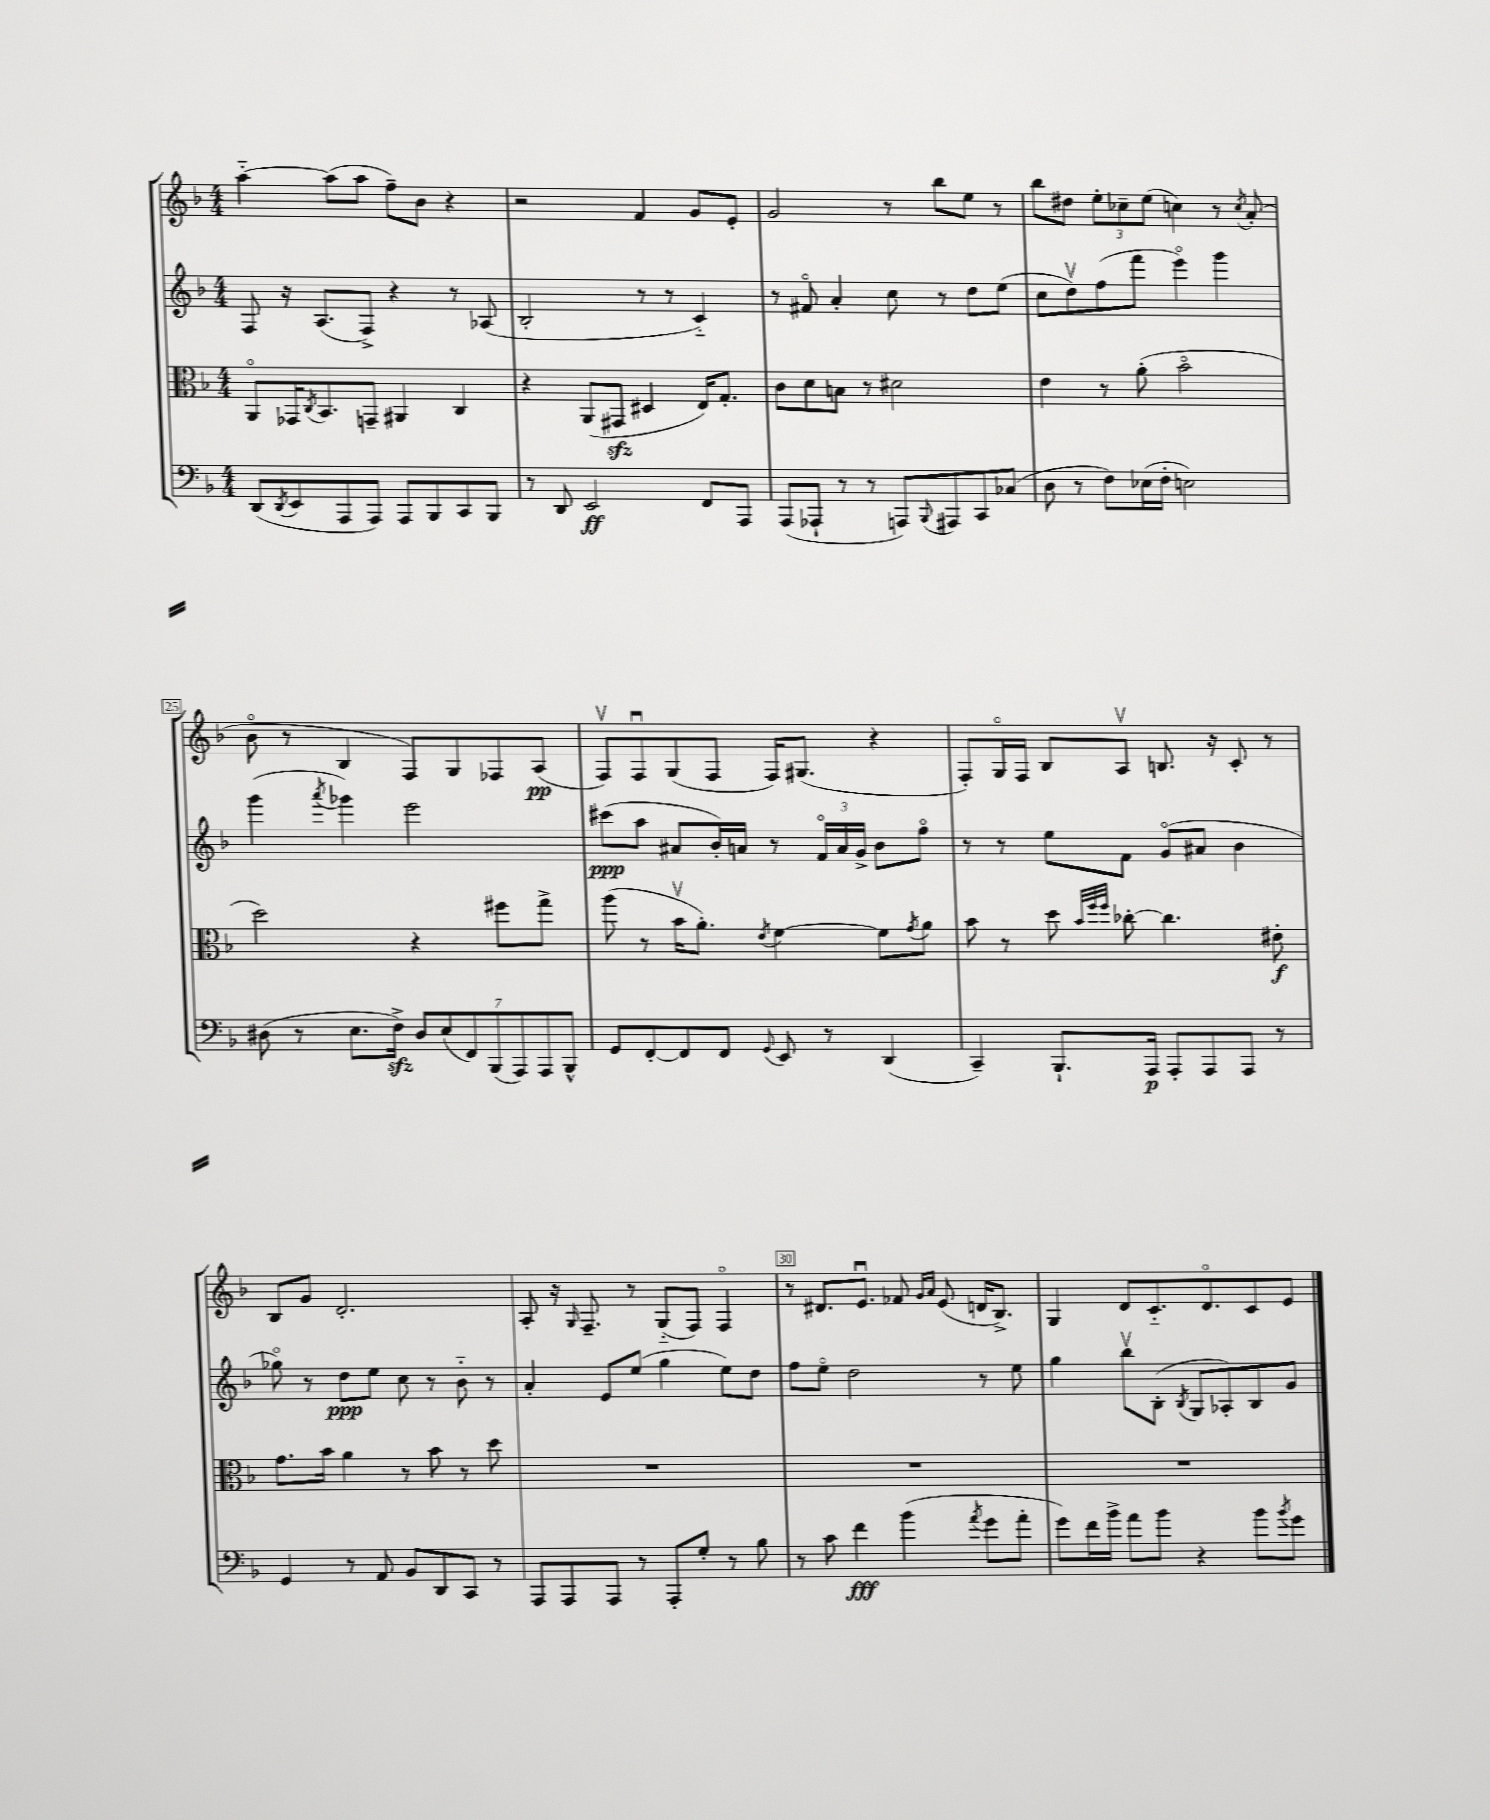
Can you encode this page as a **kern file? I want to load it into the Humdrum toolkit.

**kern	**dynam	**kern	**dynam	**kern	**dynam	**kern	**dynam
*part4	*part4	*part3	*part3	*part2	*part2	*part1	*part1
*staff4	*staff4	*staff3	*staff3	*staff2	*staff2	*staff1	*staff1
*clefF4	*	*clefC3	*	*clefG2	*	*clefG2	*
*k[b-]	*	*k[b-]	*	*k[b-]	*	*k[b-]	*
*M4/4	*	*M4/4	*	*M4/4	*	*M4/4	*
=21	=21	=21	=21	=21	=21	=21	=21
(8DD/L	.	8AA/L	.	8F/	.	[4aa\	.
8qDD/	.	.	.	.	.	.	.
8EE/	.	16GG-X/K	.	16r	.	.	.
.	.	8qC/	.	.	.	.	.
.	.	8.BB-/	.	(8.A/L	.	.	.
8AAA/	.	.	.	.	.	(8aa\L]	.
8AAA/J)	.	8GGn~/J	.	8F^/J)	.	8aa\J	.
8AAA/L	.	4AA#X/	.	4r	.	8ff~\L)	.
8BBB-/	.	.	.	.	.	8b-\J	.
8CC/	.	4C/	.	8r	.	4r	.
8BBB-/J	.	.	.	(8A-X/	.	.	.
=22	=22	=22	=22	=22	=22	=22	=22
8r	.	4r	.	2B-'/	.	2r	.
8DD/	.	.	.	.	.	.	.
2EE/	ff	(8AA/L	.	.	.	.	.
.	.	8GG#Xzz/J	.	.	.	.	.
.	.	4D#X/	.	8r	.	4f/	.
.	.	.	.	8r	.	.	.
8FF/L	.	16E/KL)	.	4c/)	.	8g/L	.
.	.	8.G'/J	.	.	.	.	.
8AAA/J	.	.	.	.	.	8e'/J	.
=23	=23	=23	=23	=23	=23	=23	=23
(8AAA/L	.	8c\L	.	8r	.	2g/	.
8AAA-X`/J	.	8d\	.	8f#X/	.	.	.
8r	.	8Bn\J	.	4a'/	.	.	.
8r	.	8r	.	.	.	.	.
8AAAn/L)	.	2d#X\	.	8cc\	.	8r	.
8qqBBB-/	.	.	.	.	.	.	.
8AAA#X/	.	.	.	8r	.	8bb-\L	.
8CC/	.	.	.	8dd\L	.	8ee\J	.
(8C-X/J	.	.	.	(8ee\J	.	8r	.
=24	=24	=24	=24	=24	=24	=24	=24
8D\	.	4e\	.	8cc\L	.	8bb-\L	.
8r	.	.	.	8ddv\)	.	8dd#X\J	.
8F\L)	.	8r	.	(8ff\	.	12ee'\L	.
.	.	.	.	.	.	12cc-X~\	.
(16E-X\L	.	(8a'\	.	8fff\J	.	.	.
.	.	.	.	.	.	(12ee\J	.
16F'\JJ	.	.	.	.	.	.	.
2En\)	.	2b-\	.	4eee\)	.	4ccn\)	.
.	.	.	.	4ggg\	.	8r	.
.	.	.	.	.	.	8qcc/	.
.	.	.	.	.	.	(8a'/	.
!!LO:LB:g=z
=25	=25	=25	=25	=25	=25	=25	=25
(8D#X\	.	2dd\)	.	(4ggg\	.	8b-\	.
8r	.	.	.	.	.	8r	.
.	.	.	.	8qaaa/	.	.	.
8.E\L	.	.	.	4ggg-X\)	.	4B-/	.
16Fzz^\Jk)	.	.	.	.	.	.	.
14D#/L	.	4r	.	2eee\	.	8F/L)	.
(14E/	.	.	.	.	.	.	.
.	.	.	.	.	.	8G/	.
14FF/)	.	.	.	.	.	.	.
(14BBB-/	.	.	.	.	.	.	.
.	.	8ff#X\L	.	.	.	8F-X/	.
14AAA/)	.	.	.	.	.	.	.
14AAA/	.	.	.	.	.	.	.
.	.	8gg^\J	.	.	.	(8A/J	pp
14BBB-^^/J	.	.	.	.	.	.	.
=26	=26	=26	=26	=26	=26	=26	=26
8GG/L	.	(8aa\	.	(8ccc#X\L	ppp	8Fv/L)	.
[8FF'/	.	8r	.	8aa\J	.	8Fu/	.
8FF/]	.	16b-v\KL	.	8a#X/L	.	(8G/	.
.	.	8.a'\J)	.	.	.	.	.
8FF/J	.	.	.	16b-'/L)	.	8F/J	.
.	.	.	.	16an/JJ	.	.	.
8qqGG/	.	8qe/	.	.	.	.	.
8EE/	.	[4f\	.	8r	.	16F/KL)	.
.	.	.	.	.	.	(8.G#X/J	.
8r	.	.	.	24f/LL	.	.	.
.	.	.	.	24a/	.	.	.
.	.	.	.	24g^/JJ	.	.	.
(4DD/	.	8f\L]	.	8b-\L	.	4r	.
.	.	8qg/	.	.	.	.	.
.	.	8a\J	.	8ff\J	.	.	.
=27	=27	=27	=27	=27	=27	=27	=27
4CC~/)	.	8b-\	.	8r	.	8F'/L)	.
.	.	8r	.	8r	.	16G/L	.
.	.	.	.	.	.	16F/JJ	.
8.BBB-`/L	.	8dd\	.	8ee\L	.	8B-/L	.
.	.	32qqb-/LLL	.	.	.	.	.
.	.	32qqff/	.	.	.	.	.
.	.	32qqff/JJJ	.	.	.	.	.
.	.	[8cc-X'\	.	8f\J	.	8Av/J	.
16AAA/Jk	p	.	.	.	.	.	.
8AAA'/L	.	4.cc-\]	.	(8g/L	.	8.Bn/	.
8AAA/	.	.	.	8a#X/J	.	.	.
.	.	.	.	.	.	16r	.
8AAA/J	.	.	.	4b-\	.	8c'/	.
8r	.	8e#X'\	f	.	.	8r	.
!!LO:LB:g=z
=28	=28	=28	=28	=28	=28	=28	=28
4GG/	.	8.g\L	.	8gg-X\)	.	8B-/L	.
.	.	.	.	8r	.	8g/J	.
.	.	16b-\Jk	.	.	.	.	.
8r	.	4a\	.	8dd\L	ppp	2.d'/	.
8AA/	.	.	.	8ee\J	.	.	.
8BB-/L	.	8r	.	8cc\	.	.	.
8DD/	.	8b-\	.	8r	.	.	.
8CC/J	.	8r	.	8b-\	.	.	.
8r	.	8dd\	.	8r	.	.	.
=29	=29	=29	=29	=29	=29	=29	=29
8AAA/L	.	1r	.	4a'/	.	8A'/	.
8AAA/	.	.	.	.	.	16r	.
.	.	.	.	.	.	16qqG/	.
.	.	.	.	.	.	8.F~/	.
8AAA/J	.	.	.	8e/L	.	.	.
8r	.	.	.	(8ee/J	.	8r	.
8AAA'/L	.	.	.	4gg\	.	(8G/L	.
8G'/J	.	.	.	.	.	8F/J)	.
8r	.	.	.	8ee\L)	.	4F/	.
8B-\	.	.	.	8dd\J	.	.	.
=30	=30	=30	=30	=30	=30	=30	=30
8r	.	1r	.	8ff\L	.	8r	.
8c\	.	.	.	8ee\J	.	8.d#X/L	.
4f\	fff	.	.	2dd\	.	.	.
.	.	.	.	.	.	8.eu/J	.
(4b-\	.	.	.	.	.	8f-X/	.
.	.	.	.	.	.	16qqg/LL	.
.	.	.	.	.	.	16qqa/JJ	.
.	.	.	.	.	.	(8e/	.
8qa/	.	.	.	.	.	.	.
8g\L	.	.	.	8r	.	16dn/KL	.
.	.	.	.	.	.	8.B-^/J)	.
8a'\J	.	.	.	8ee\	.	.	.
=31	=31	=31	=31	=31	=31	=31	=31
8g\L)	.	1r	.	4gg\	.	4G/	.
16f\L	.	.	.	.	.	.	.
16b-^\JJ	.	.	.	.	.	.	.
8a\L	.	.	.	8bb-v\L	.	8d/L	.
8b-\J	.	.	.	(8B-'\J	.	8.c/	.
.	.	.	.	8qB-/	.	.	.
4r	.	.	.	8G/L	.	.	.
.	.	.	.	.	.	8.d/	.
.	.	.	.	8A-X'/)	.	.	.
8b-\L	.	.	.	8B-/	.	8c/	.
8qb-/	.	.	.	.	.	.	.
8g\J	.	.	.	8g/J	.	8e/J	.
==	==	==	==	==	==	==	==
*-	*-	*-	*-	*-	*-	*-	*-
